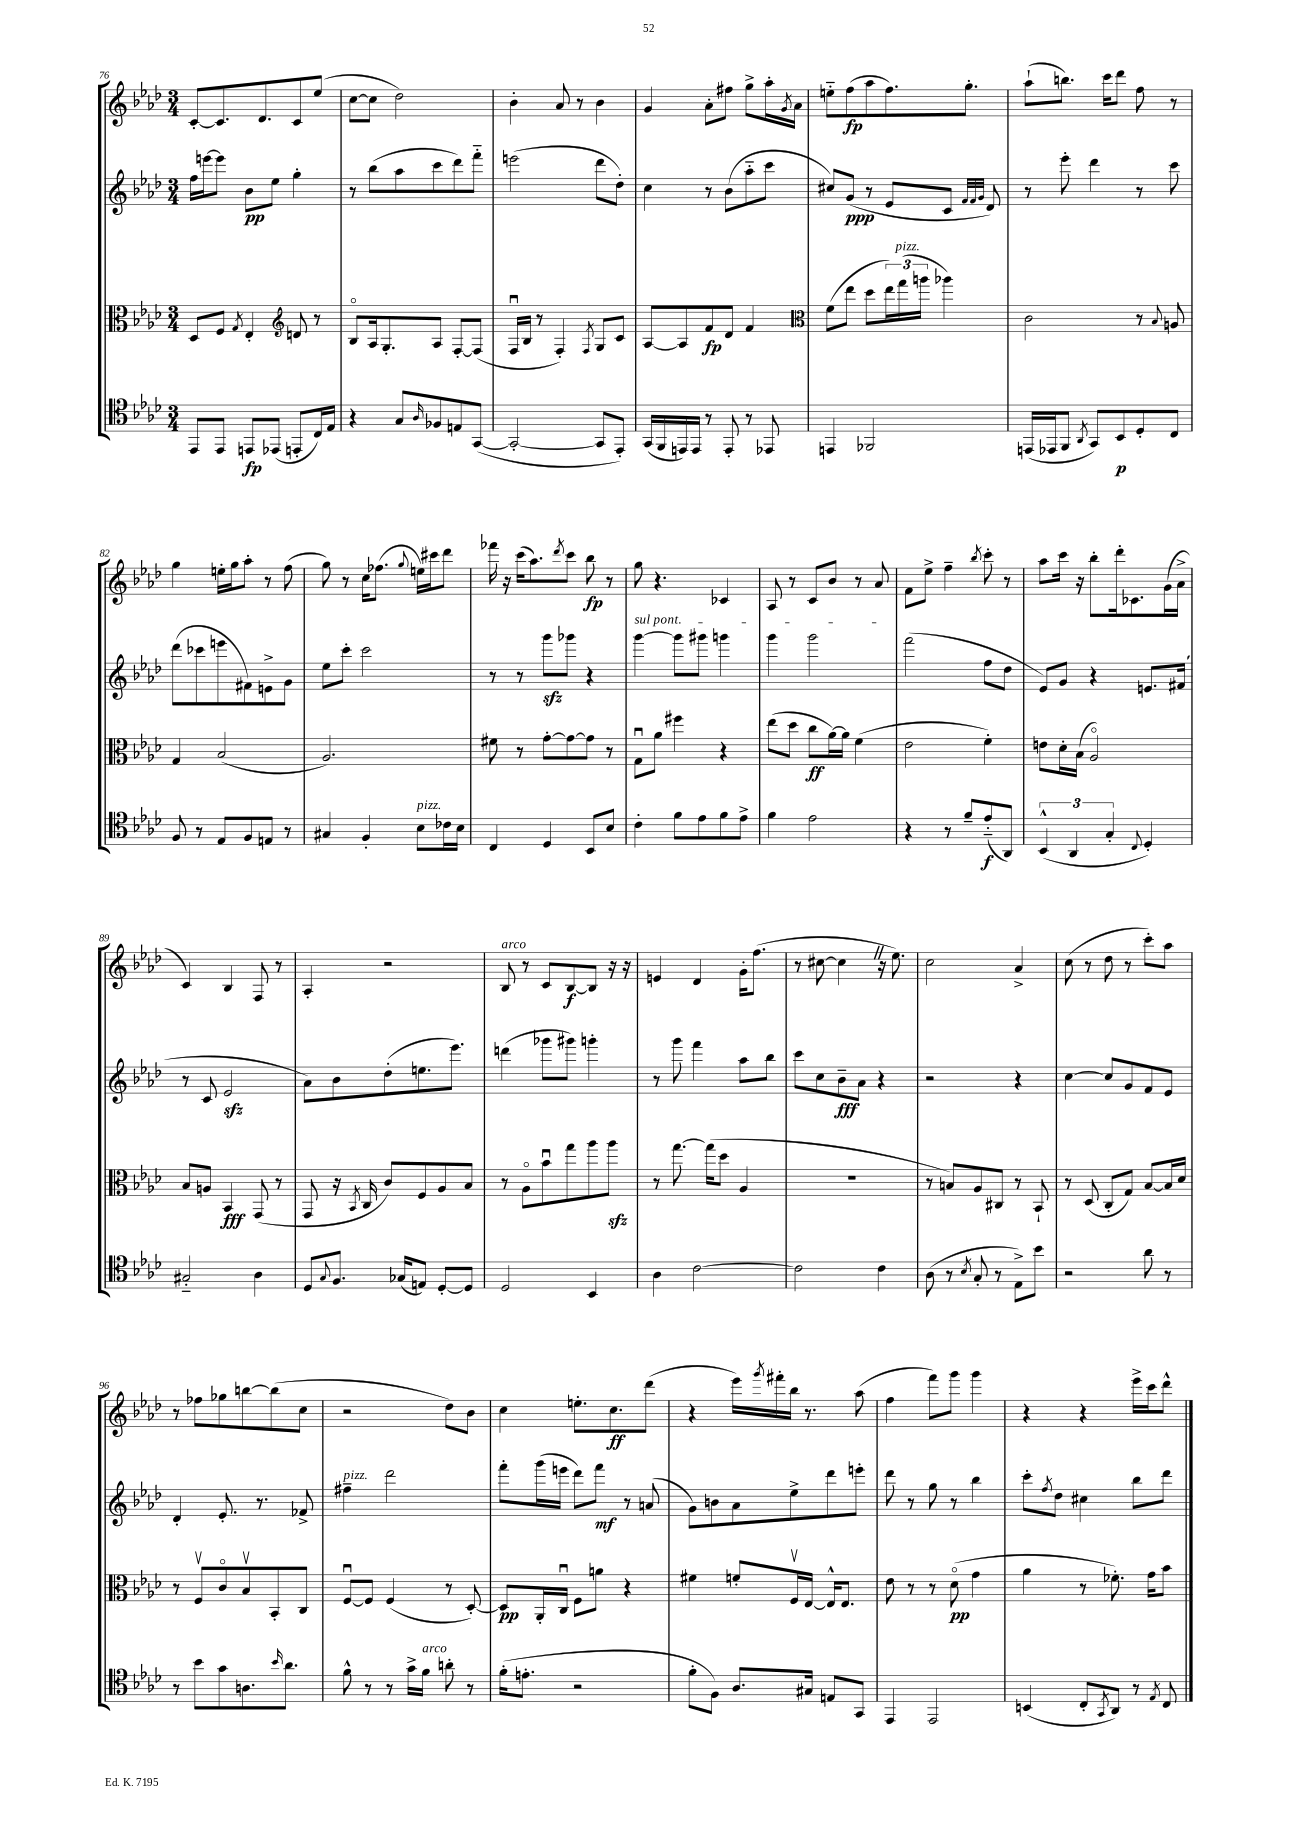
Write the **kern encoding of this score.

**kern	**kern	**kern	**kern
*staff4	*staff3	*staff2	*staff1
*clefC4	*clefC3	*clefG2	*clefG2
*k[b-e-a-d-]	*k[b-e-a-d-]	*k[b-e-a-d-]	*k[b-e-a-d-]
*M3/4	*M3/4	*M3/4	*M3/4
8EE-/L	8D-/L	16ff\LL	[8c'/L
.	.	[16eee\J	.
8EE-/J	8F/J	8eee\]J	8.c/]
.	8qG/	.	.
8EE/L	4E-'/	8b-\L	.
.	.	.	8.d-/
(8EE-/J	.	8ee-\J	.
*	*clefG2	*	*
8EE'/L	8d/	4gg'\	8c/
16C/L)	8r	.	(8ee-/J
16E-/JJ	.	.	.
=	=	=	=
4r	8B-o/L	8r	[8cc\L
.	16A-/k	(8bb-\L	8cc\]J
.	8.G'/	.	.
8G/L	.	8aa-\	2dd-\)
16qqA-/	.	.	.
8F-/	8A-/J	8ccc\	.
8E/	[8F'/L	8ddd-\)	.
([8GG/J	(8F/]J	8fff'~\J	.
=	=	=	=
2GG'/_	16Fu/LL	(2eee\	4b-'\
.	16B-/JJ	.	.
.	8r	.	.
.	4F'/)	.	8a-/
.	.	.	8r
.	8qF/	.	.
8GG/]L	8G/L	8ddd-\L	4b-\
8EE-'/J)	8c/J	8dd-'\J)	.
=	=	=	=
(16GG/LL	[8A-/L	4cc\	4g/
16FF/	.	.	.
16EE/)	8A-/]	.	.
16EE/JJ	.	.	.
8r	8f/	8r	8a-'\L
8EE'/	8d-/J	(8b-\L	8ff#\J
8r	4f/	8aa-'~\	8gg^\L
8EE-/	.	8ccc\J	16aa-'\L
.	.	.	8qg/
.	.	.	16a-\JJ
=	=	=	=
*	*clefC3	*	*
4EE/	(8f\L	8cc#/L)	8ee'~\L
.	8ee-\J	(8g/J	(8ff\
2FF-/	8dd-\L	8r	8aa-\
.	24ee-\L)	8e-/L	8.ff\)
.	(24gg\	.	.
.	24aa\JJ	.	.
.	4aa-\)	8c/J	.
.	.	.	8.gg'\J
.	.	32qqf/LLL	.
.	.	32qqf/	.
.	.	32qqg/JJJ	.
.	.	8d-/)	.
=	=	=	=
(16EE/LL	2c\	8r	(8aa-`\L
16EE-/J	.	.	.
8FF/J	.	8eee-'\	8.bb\J)
8qAA-/	.	.	.
8GG/L)	.	4ddd-\	.
.	.	.	16ccc\LK
8BB-/	.	.	8ddd-\J
8D-'/	8r	8r	8ff\
.	8qqB-/	.	.
8C/J	8A/	8ccc\	8r
=	=	=	=
8F/	4G/	(8ddd-\L	4gg\
8r	.	8ccc-\	.
8E-/L	(2B-/	8eee\	16ee'\LL
.	.	.	16gg\J
8F/	.	8f#\)	8aa-'\J
8E/J	.	8e^\	8r
8r	.	8g\J	(8ff\
=	=	=	=
4G#/	2.A-/)	8ee-\L	8gg\)
.	.	8ccc'\J	8r
4F'/	.	2ccc\	16cc\LK
.	.	.	(8.ff-\J
.	.	.	8qqgg/
8B-\L	.	.	16ee\LL)
.	.	.	16ccc#\J
16c-\L	.	.	8ddd-\J
16B-\JJ	.	.	.
=	=	=	=
4C/	8f#\	8r	16fff-\
.	.	.	16r
.	8r	8r	(16ccc\LK
.	.	.	8.aa-\)
4D-/	[8g'\L	8ggg\L	.
.	.	.	8qddd-/
.	8g\_	8ggg-\J	8ccc\J
8BB-/L	8g\]J	4r	8bb-\
8B-/J	8r	.	8r
=	=	=	=
4c'\	8Gu\L	[4ggg\	8gg\
.	8a-\J	.	4.r
8f\L	4ff#\	8ggg\]L	.
8e-\	.	8ggg#\J	.
8f\	4r	4ggg\	4c-/
8e-^\J	.	.	.
=	=	=	=
4f\	(8ee-\L	4ggg\	8A-/
.	8dd-\J	.	8r
2e-\	8cc\L	2ggg\	8c/L
.	[16a-\L)	.	8b-/J
.	16a-\]JJ	.	.
.	(4f\	.	8r
.	.	.	8a-/
=	=	=	=
4r	2e-\	(2fff\	8f\L
.	.	.	8ee-^\J
8r	.	.	4ff~\
8f~/L	.	.	.
.	.	.	8qbb-/
(8e-'~/	4f'\)	8ff\L	8ccc'\
8AA-/J)	.	8dd-\J	8r
=	=	=	=
(6BB-^^/	8e\L	8e-/L)	8aa-\L
.	16d-'\L	8g/J	16ccc\Jk
6AA-/	.	.	.
.	(16B-\JJ	.	16r
.	2A-o/)	4r	8bb-'\L
6G'/	.	.	.
.	.	.	16ddd-'\k
.	.	.	8.c-\
8qqC/	.	.	.
4D-'/)	.	8.e/L	.
.	.	.	(16g\L
.	.	(16f#/Jk	16a-^\JJ
=	=	=	=
2G#'~/	8B-/L	8r	4c/)
.	8A/J	8c/	.
.	4BB-/	2e-/	4B-/
4A-\	(8GG/	.	8F/
.	8r	.	8r
=	=	=	=
8D-/L	8GG/	8a-\L)	4A-'/
8qqG/	.	.	.
8.F/J	16r	8b-\	.
.	8qBB-/	.	.
.	16C/	.	.
.	8c/L)	(8dd-'\	2r
(16G-/LK	.	.	.
8E/J)	8F/	8.ee\	.
[8D-'/L	8A-/	.	.
.	.	8.eee-\J)	.
8D-/]J	8B-/J	.	.
=	=	=	=
2D-/	8r	(4ddd\	8B-/
.	8A-o\L	.	8r
.	8b-u\	8ggg-\L	8c/L
.	8gg\	8ggg#\J)	[8B-/
4BB-/	8aa-\	4ggg'\	8B-/]J
.	8aa-\J	.	16r
.	.	.	16r
=	=	=	=
4A-\	8r	8r	4e/
.	[8.gg\	8ggg\	.
[2c\	.	4fff\	4d-/
.	(16gg\]LK	.	.
.	8dd-\J	.	.
.	4A-/	8aa-\L	16g'\LK
.	.	.	(8.ff\J
.	.	8bb-\J	.
=	=	=	=
2c\]	2.r	8ccc\L	8r
.	.	8cc\	[8cc#\
.	.	8b-~\	4cc#\]
.	.	8a-\J	.
4c\	.	4r	16r
.	.	.	8.ee-\)
=	=	=	=
(8A-\	8r	2r	2cc\
8r	8B/L)	.	.
8qB-/	.	.	.
8G'/	8A-/	.	.
8r	8C#/J	.	.
8E-^\L)	8r	4r	4a-^/
8b-\J	8BB-`/	.	.
=	=	=	=
2r	8r	[4cc\	(8cc\
.	(8D-/	.	8r
.	8C'/L	8cc/]L	8dd-\
.	8G/J)	8g/	8r
8a-\	[8B-/L	8f/	8ccc'\L)
8r	16B-/]L	8e-/J	8aa-\J
.	16d-/JJ	.	.
=	=	=	=
8r	8r	4d-'/	8r
8b-\L	8Fv/L	.	8ff-\L
8g\	8co/	8.e-'/	8gg-\
8.A\	8B-v/	.	[8bb\
.	.	8.r	.
.	8BB-'/	.	(8bb\]
16qqb-/	.	.	.
8.a-\J	.	.	.
.	8C/J	8f-^/	8cc\J
=	=	=	=
8f^^\	[8Fu/L	4ff#~\	2r
8r	8F/]J	.	.
8r	(4F/	2ddd-\	.
16g^\LL	.	.	.
16f\JJ	.	.	.
8a'\	8r	.	8dd-\L)
8r	[8D-'/)	.	8b-\J
=	=	=	=
(16f'\LK	8D-/]L	8fff'\L	4cc\
8.e'\J	.	.	.
.	16AA-'/L	(16ggg\L	.
.	16Cu/JJ	16eee\JJ	.
2r	8F\L	8ddd-\L)	8.ee'\L
.	8a\J	8fff\J	.
.	.	.	8.cc\
.	4r	8r	.
.	.	(8a/	(8ddd-\J
=	=	=	=
8f'\L	4f#\	8g\L)	4r
8F\J)	.	8b\	.
8.A-/L	8f'/L	8a-\	16eee-\LL)
.	.	.	8qggg/
.	.	.	16fff#'\
.	16Fv/L	8ee-^\	16bb-\JJ
16G#/Jk	[16E-/JJ	.	8.r
8E/L	16E-^^/]LK	8ddd-\	.
.	8.E-/J	.	.
8GG/J	.	8eee'\J	(8aa-\
=	=	=	=
4EE-/	8e-\	8ddd-\	4ff\
.	8r	8r	.
2EE-/	8r	8gg\	8fff\L)
.	(8d-o\	8r	8ggg\J
.	4g\	4bb-\	4ggg\
=	=	=	=
(4BB/	4a-\	8ccc'\L	4r
.	.	8qff/	.
.	.	8dd-\J	.
8C'/L	8r	4cc#\	4r
8qGG/	.	.	.
8AA-/J)	8.f-'\)	.	.
8r	.	8bb-\L	16eee-^\LL
.	16g\LK	.	16ccc\J
8qE-/	.	.	.
8C/	8b-\J	8ddd-\J	8ddd-^^\J
==	==	==	==
*-	*-	*-	*-
